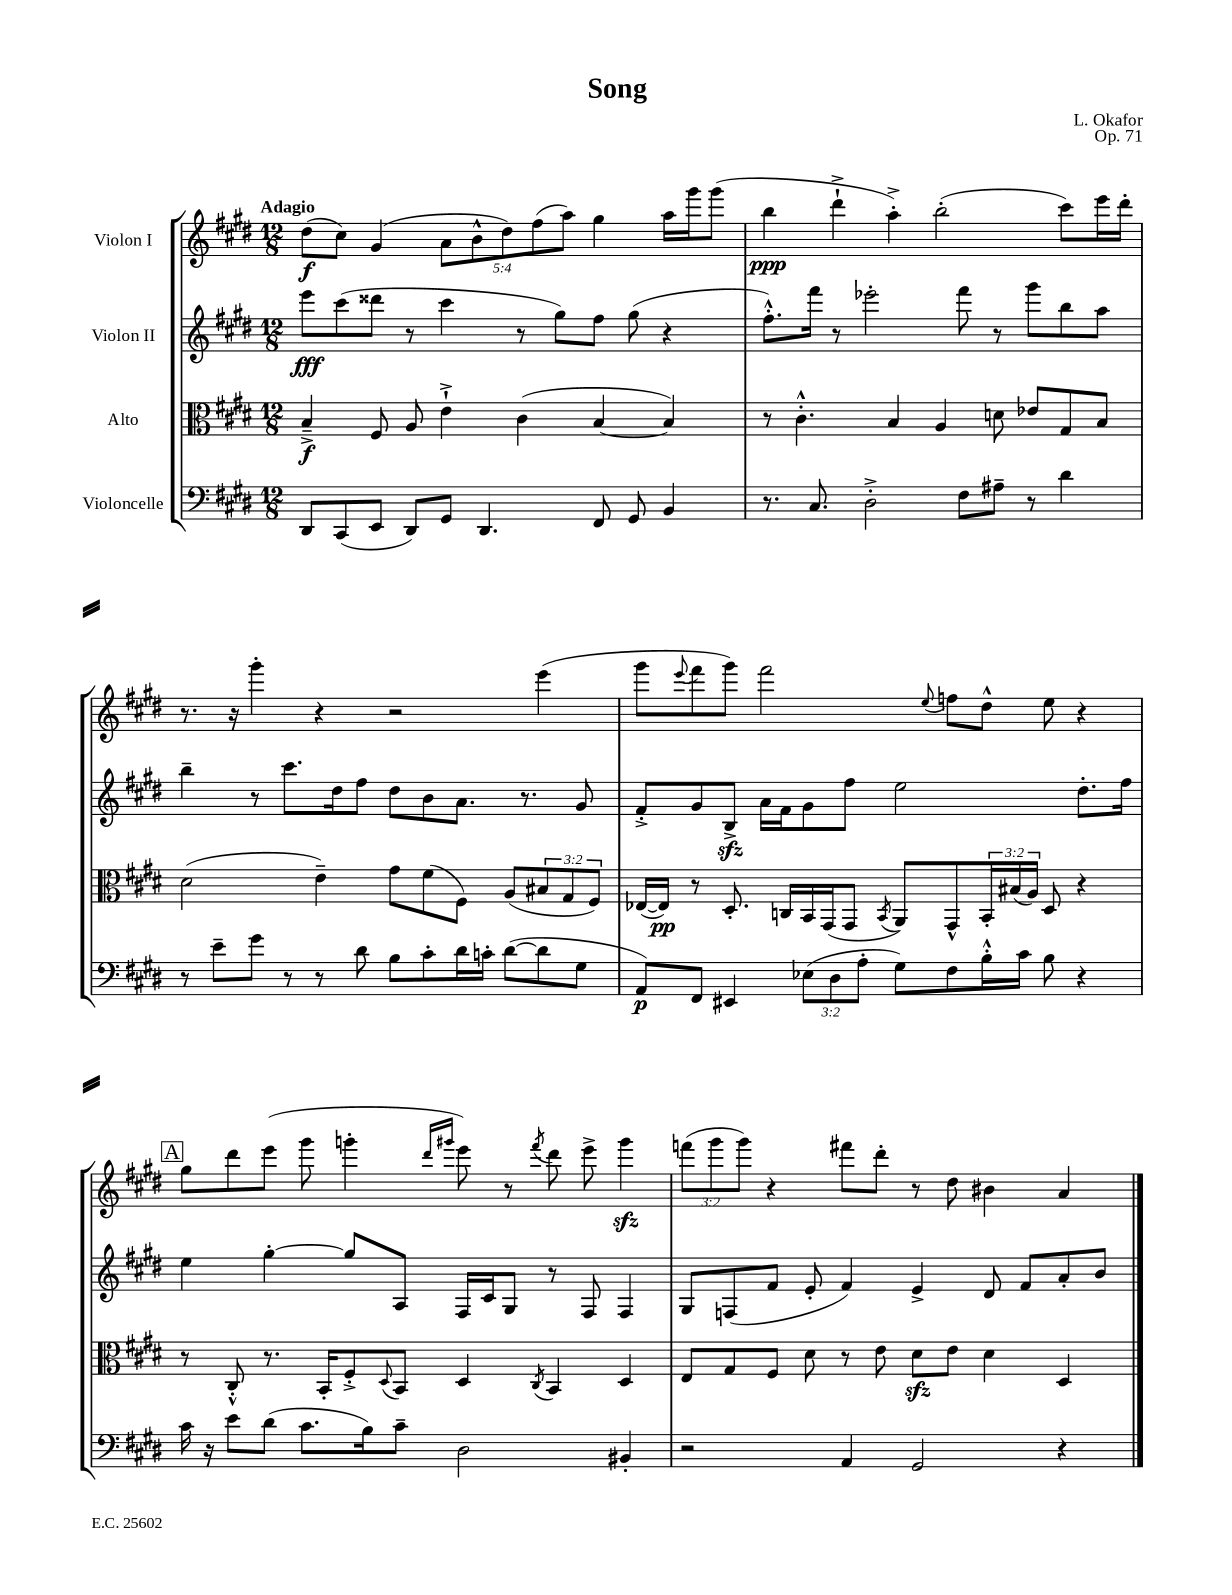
\header { title = "Song" composer = "L. Okafor" opus = "Op. 71" }
<<
\new StaffGroup <<
\new Staff = "s0" \with { instrumentName = "Violon I" } {
    \clef treble \key e \major \numericTimeSignature \time 12/8 \override Staff.TupletNumber.text = #tuplet-number::calc-fraction-text \tempo "Adagio"
    dis''8\f( cis''8) gis'4( \tuplet 5/4 { a'8 b'8-^ dis''8) fis''8( a''8) } gis''4 a''16 gis'''16 gis'''8( |
    b''4\ppp dis'''4-!-> a''4-.->) b''2-.( cis'''8) e'''16 dis'''16-. |
    r8. r16 gis'''4-. r4 r2 e'''4( |
    gis'''8 \appoggiatura { e'''8 } fis'''8 gis'''8) fis'''2 \appoggiatura { e''8 } f''8 dis''8-^ e''8 r4 |
    \mark \markup { \box "A" } gis''8 dis'''8 e'''8( gis'''8 g'''4-. \grace { dis'''16 gis'''16 } e'''8) r8 \acciaccatura { fis'''8 } dis'''8 e'''8-> gis'''4\sfz |
    \tuplet 3/2 { f'''8( gis'''8 gis'''8) } r4 fis'''8 dis'''8-. r8 dis''8 bis'4 a'4 \bar "|." |
}
\new Staff = "s1" \with { instrumentName = "Violon II" } {
    \clef treble \key e \major \numericTimeSignature \time 12/8
    e'''8\fff cis'''8( disis'''8 r8 cis'''4 r8 gis''8) fis''8 gis''8( r4 |
    fis''8.-.-^) fis'''16 r8 ees'''2-. fis'''8 r8 gis'''8 b''8 a''8 |
    b''4-- r8 cis'''8. dis''16 fis''8 dis''8 b'8 a'8. r8. gis'8 |
    fis'8-.-> gis'8 b8->\sfz a'16 fis'16 gis'8 fis''8 e''2 dis''8.-. fis''16 |
    \mark \markup { \box "A" } e''4 gis''4~-. gis''8 a8 fis16 cis'16 gis8 r8 fis8 fis4 |
    gis8 f8( fis'8 e'8-. fis'4) e'4-> dis'8 fis'8 a'8-. b'8 \bar "|." |
}
\new Staff = "s2" \with { instrumentName = "Alto" } {
    \clef alto \key e \major \numericTimeSignature \time 12/8 \override Staff.TupletNumber.text = #tuplet-number::calc-fraction-text
    b4--->\f fis8 a8 e'4-!-> cis'4( b4~ b4) |
    r8 cis'4.-.-^ b4 a4 d'8 ees'8 gis8 b8 |
    dis'2( e'4--) gis'8 fis'8( fis8) a8( \tuplet 3/2 { bis8 gis8 fis8) } |
    ees16~( ees16\pp) r8 dis8.-. c16 b,16 gis,16( gis,8 \acciaccatura { b,8 } a,8) gis,8-^ \tuplet 3/2 { b,16-. bis16( a16) } dis8 r4 |
    \mark \markup { \box "A" } r8 cis8-.-^ r8. b,16-. fis8-.-> \appoggiatura { dis8 } b,8 dis4 \acciaccatura { cis8 } b,4 dis4 |
    e8 gis8 fis8 dis'8 r8 e'8 dis'8\sfz e'8 dis'4 dis4 \bar "|." |
}
\new Staff = "s3" \with { instrumentName = "Violoncelle" } {
    \clef bass \key e \major \numericTimeSignature \time 12/8 \override Staff.TupletNumber.text = #tuplet-number::calc-fraction-text
    dis,8 cis,8( e,8 dis,8) gis,8 dis,4. fis,8 gis,8 b,4 |
    r8. cis8. dis2-.-> fis8 ais8-- r8 dis'4 |
    r8 e'8-- gis'8 r8 r8 dis'8 b8 cis'8-. dis'16 c'16-. dis'8~( dis'8 gis8 |
    a,8\p) fis,8 eis,4 \tuplet 3/2 { ees8( dis8 a8-. } gis8) fis8 b16-.-^ cis'16 b8 r4 |
    \mark \markup { \box "A" } cis'16 r16 e'8 dis'8( cis'8. b16) cis'8-- dis2 bis,4-. |
    r2 a,4 gis,2 r4 \bar "|." |
}
>>
>>
\layout { \context { \Score \remove "Bar_number_engraver" } }
